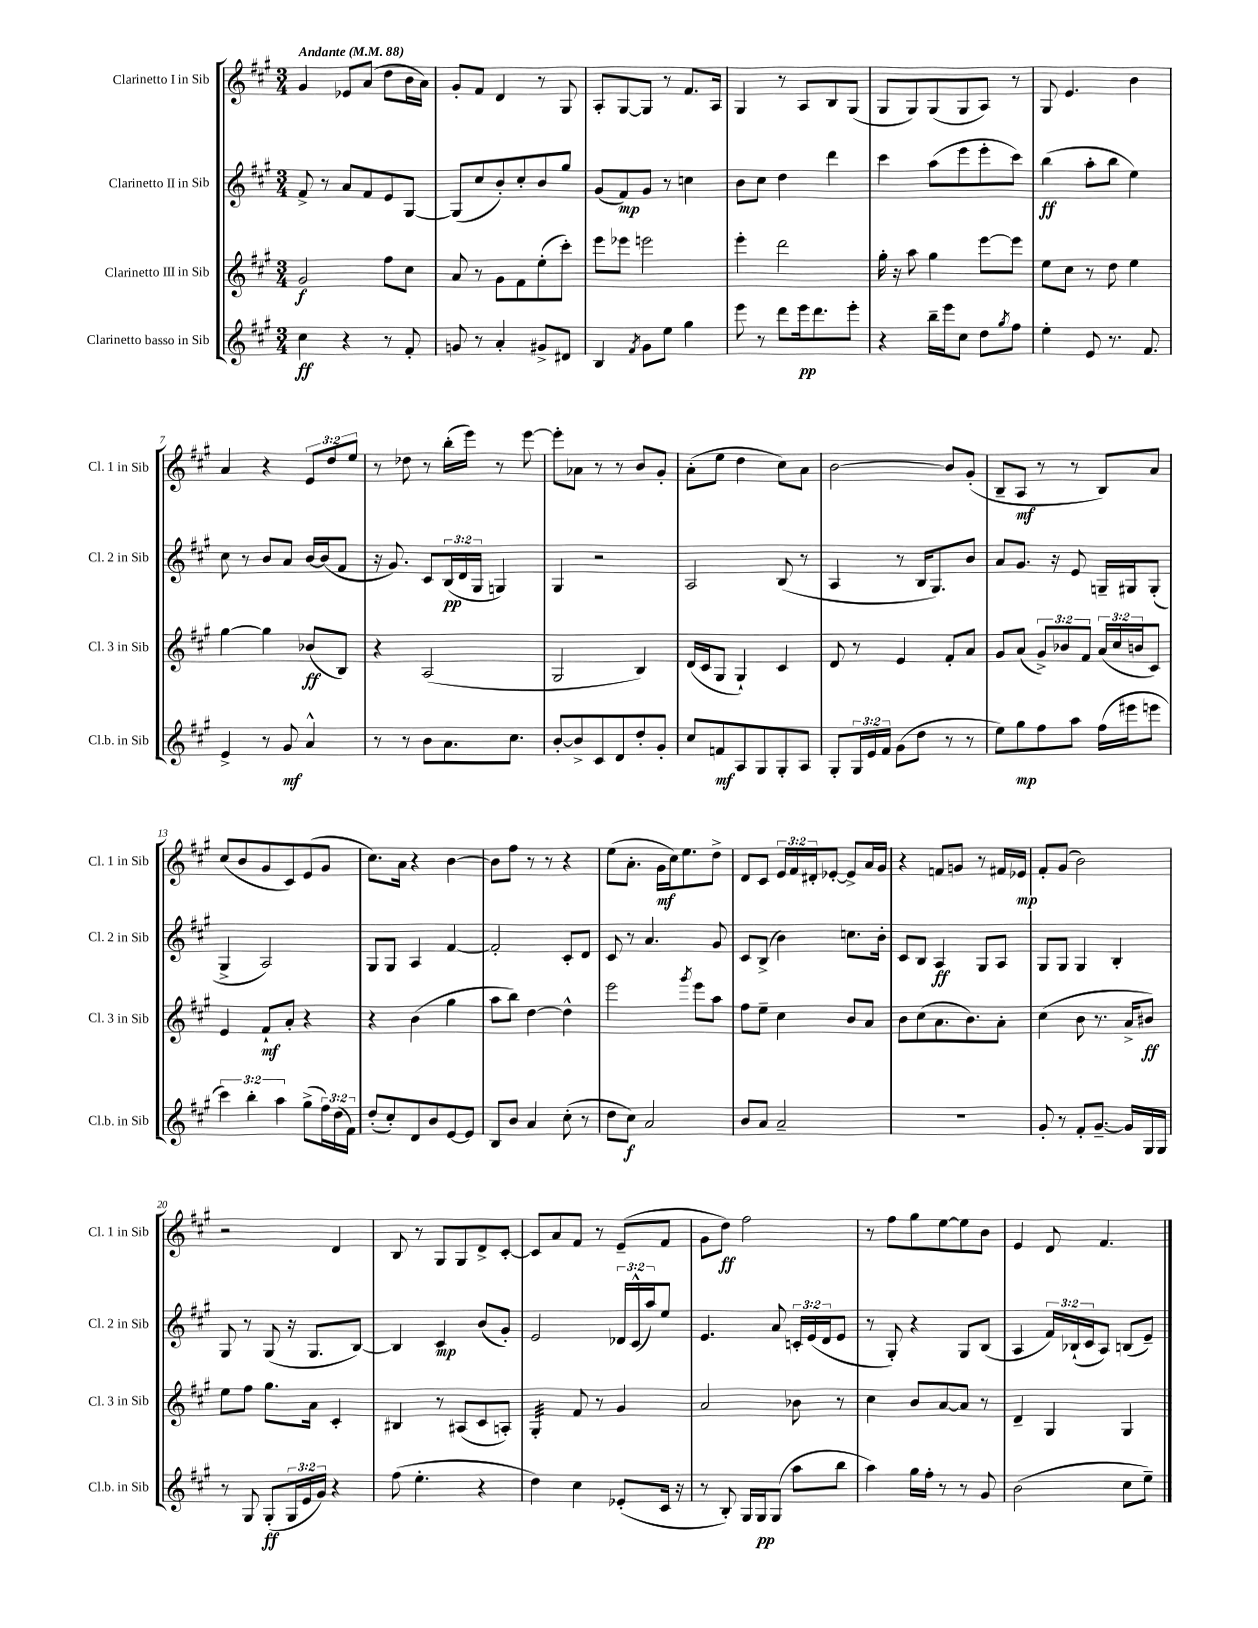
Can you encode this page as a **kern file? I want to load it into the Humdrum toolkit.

**kern	**kern	**kern	**kern
*staff4	*staff3	*staff2	*staff1
*clefG2	*clefG2	*clefG2	*clefG2
*k[f#c#g#]	*k[f#c#g#]	*k[f#c#g#]	*k[f#c#g#]
*M3/4	*M3/4	*M3/4	*M3/4
*MM88	*MM88	*MM88	*MM88
4cc#	2g#	8f#^	4g#
.	.	8r	.
4r	.	8a	8e-
.	.	8f#	(8a
8r	8ff#	8e	8dd
8f#'	8cc#	[8G#	16b
.	.	.	16a)
=	=	=	=
8g	8a	(8G#]	8g#'
8r	8r	8cc#	8f#
4a'	8g#	8b')	4d
.	8f#	8cc#'	.
8g#^	(8ee'	8b	8r
8d#	8ccc#')	8gg#	8G#
=	=	=	=
4B	8eee	(8g#	8A'
.	8eee-	8f#)	[8G#
8qf#	.	.	.
8g#	2eee	8g#	8G#]
8ee	.	8r	8r
4gg#	.	4cc	8.f#
.	.	.	16A
=	=	=	=
8eee	4eee'	8b	4G#
8r	.	8cc#	.
8ddd	2ddd	4dd	8r
16eee	.	.	8A
8.ddd	.	.	.
.	.	4ddd	8B
8eee'	.	.	(8G#
=	=	=	=
4r	16gg#'	4ccc#	8G#
.	16r	.	.
.	8aa	.	8G#)
16bb~	4gg#	(8aa	(8G#
16eee	.	.	.
8cc#	.	8eee	8G#
8dd	[8eee	8eee'	8A)
8qgg#	.	.	.
8ff#	8eee]	8ccc#)	8r
=	=	=	=
4ee'	8ee	(4bb	8G#
.	8cc#	.	4.e
8e	8r	8aa'	.
8.r	8dd	8bb	.
.	4ee	4ee)	4b
8.f#	.	.	.
=	=	=	=
4e^	[4gg#	8cc#	4a
.	.	8r	.
8r	4gg#]	8b	4r
8g#	.	8a	.
4a^^	(8b-	[16b	12e
.	.	(16b]	.
.	.	.	12dd
.	8B)	8f#	.
.	.	.	12ee
=	=	=	=
8r	4r	16r	8r
.	.	8.g#)	.
8r	.	.	8dd-
8b	(2A	8c#	8r
8.a	.	(24B	(16bb'
.	.	24d	.
.	.	.	16eee)
.	.	24G#	.
.	.	4G)	8r
8.cc#	.	.	.
.	.	.	[8eee
=	=	=	=
[8b'	2G#	4G#	8eee']
8b^]	.	.	8a-
8c#	.	2r	8r
8d	.	.	8r
8dd'	4B)	.	8b
8g#'	.	.	8g#'
=	=	=	=
8cc#	(16d	2A	(8a'
.	16c#	.	.
8f	8G#	.	8ee
8A	4G#`)	.	4dd
8G#	.	.	.
8G#'	4c#	(8B	8cc#)
8A	.	8r	8a
=	=	=	=
8G#'	8d	4A	[2b
24G#	8r	.	.
24e	.	.	.
24f#	.	.	.
(8g#	4e	8r	.
8dd	.	16B	.
.	.	8.G#)	.
8r	8f#'	.	8b]
8r	8a	8b	(8g#'
=	=	=	=
8ee)	8g#	8a	8B~
8gg#	(8a	8.g#	8A
8ff#	12g#^)	.	8r
.	.	16r	.
.	12b-	.	.
8aa	.	8e	8r
.	12f#	.	.
(16ff#	(24a	16G~	8B)
.	24cc#	.	.
16eee#	.	16G#	.
.	24b	.	.
8eee	8c#)	(8G#'	8a
=	=	=	=
6ccc#)	4e	4G#^	(8cc#
.	.	.	8b
6bb'	.	.	.
.	8f#`	2A)	8g#
6aa	.	.	.
.	8a'	.	8c#)
(8gg#^	4r	.	(8e
24ff#)	.	.	8g#
(24dd	.	.	.
24f#)	.	.	.
=	=	=	=
(8dd'	4r	8G#	8.cc#)
8cc#')	.	8G#	.
.	.	.	16a
8d	(4b	4A	4r
8b	.	.	.
[8e	4gg#	[4f#	[4b
8e]	.	.	.
=	=	=	=
8B	8aa	2f#']	8b]
8b	8bb)	.	8ff#
4a	[4dd	.	8r
.	.	.	8r
(8cc#'	4dd^^]	8c#'	4r
8r	.	8d	.
=	=	=	=
8dd	2eee	8c#	(8ee
8cc#)	.	8r	8.a'
2a	.	4.a	.
.	.	.	16g#
.	.	.	16cc#)
.	.	.	8.ee
.	8qggg#	.	.
.	8eee	.	.
.	8aa	8g#	8dd^
=	=	=	=
8b	8ff#	8c#	8d
8a	8ee~	(8B^	8c#
2a~	4cc#	4b)	24e
.	.	.	24f#
.	.	.	24d#'
.	.	.	[8e-'
.	8b	8.cc	8e-^]
.	8a	.	16a
.	.	16b'	16g#
=	=	=	=
2.r	8b	8c#	4r
.	(8cc#	8B	.
.	8.a	4A	8f
.	.	.	8g
.	8.b)	.	.
.	.	8G#	8r
.	8a'	8A	16f#
.	.	.	16e-
=	=	=	=
8g#'	(4cc#	8G#	8f#'
8r	.	8G#	(8g#
8f#'	8b	4G#	2b)
[8.g#~	8.r	.	.
.	.	4B'	.
16g#]	16a^	.	.
16G#	8b#)	.	.
16G#	.	.	.
=	=	=	=
8r	8ee	8G#	2r
8G#	8ff#	8r	.
(8G#'	8.gg#	(8G#	.
24G#	.	16r	.
24e	.	.	.
.	16a	8.G#	.
24g#)	.	.	.
4r	4c#'	.	4d
.	.	[8B)	.
=	=	=	=
(8ff#	4B#	4B]	8B
4.ee'	.	.	8r
.	8r	4c#	8G#
.	(8A#	.	8G#
4r	8c#	(8b	8d^
.	8A')	8g#')	[8c#'
=	=	=	=
4dd)	4G#'	2e	8c#]
.	.	.	8a
4cc#	8f#	.	8f#
.	8r	.	8r
(8e-'	4g#	24d-	(8e~
.	.	(24c#^^	.
.	.	24aa)	.
16c#	.	8ee	8f#
16r	.	.	.
=	=	=	=
8r	2a	4.e	8g#
8B')	.	.	8dd)
16G#	.	.	2ff#
16G#	.	.	.
(8G#	.	8a	.
8aa	8b-	24c'	.
.	.	(24e	.
.	.	24d	.
8bb	8r	8e	.
=	=	=	=
4aa)	4cc#	8r	8r
.	.	8G#')	8ff#
16gg#	8b	4r	8gg#
16ff#'	.	.	.
8r	[8a	.	[8ee
8r	8a]	8G#	8ee]
8g#	8r	(8B	8b
=	=	=	=
(2b	4d~	4A	4e
.	4G#	24f#)	8d
.	.	(24B-`	.
.	.	24c#	.
.	.	8A)	4.f#
8cc#	4G#	(8B	.
8ee~)	.	8e~)	.
==	==	==	==
*-	*-	*-	*-
